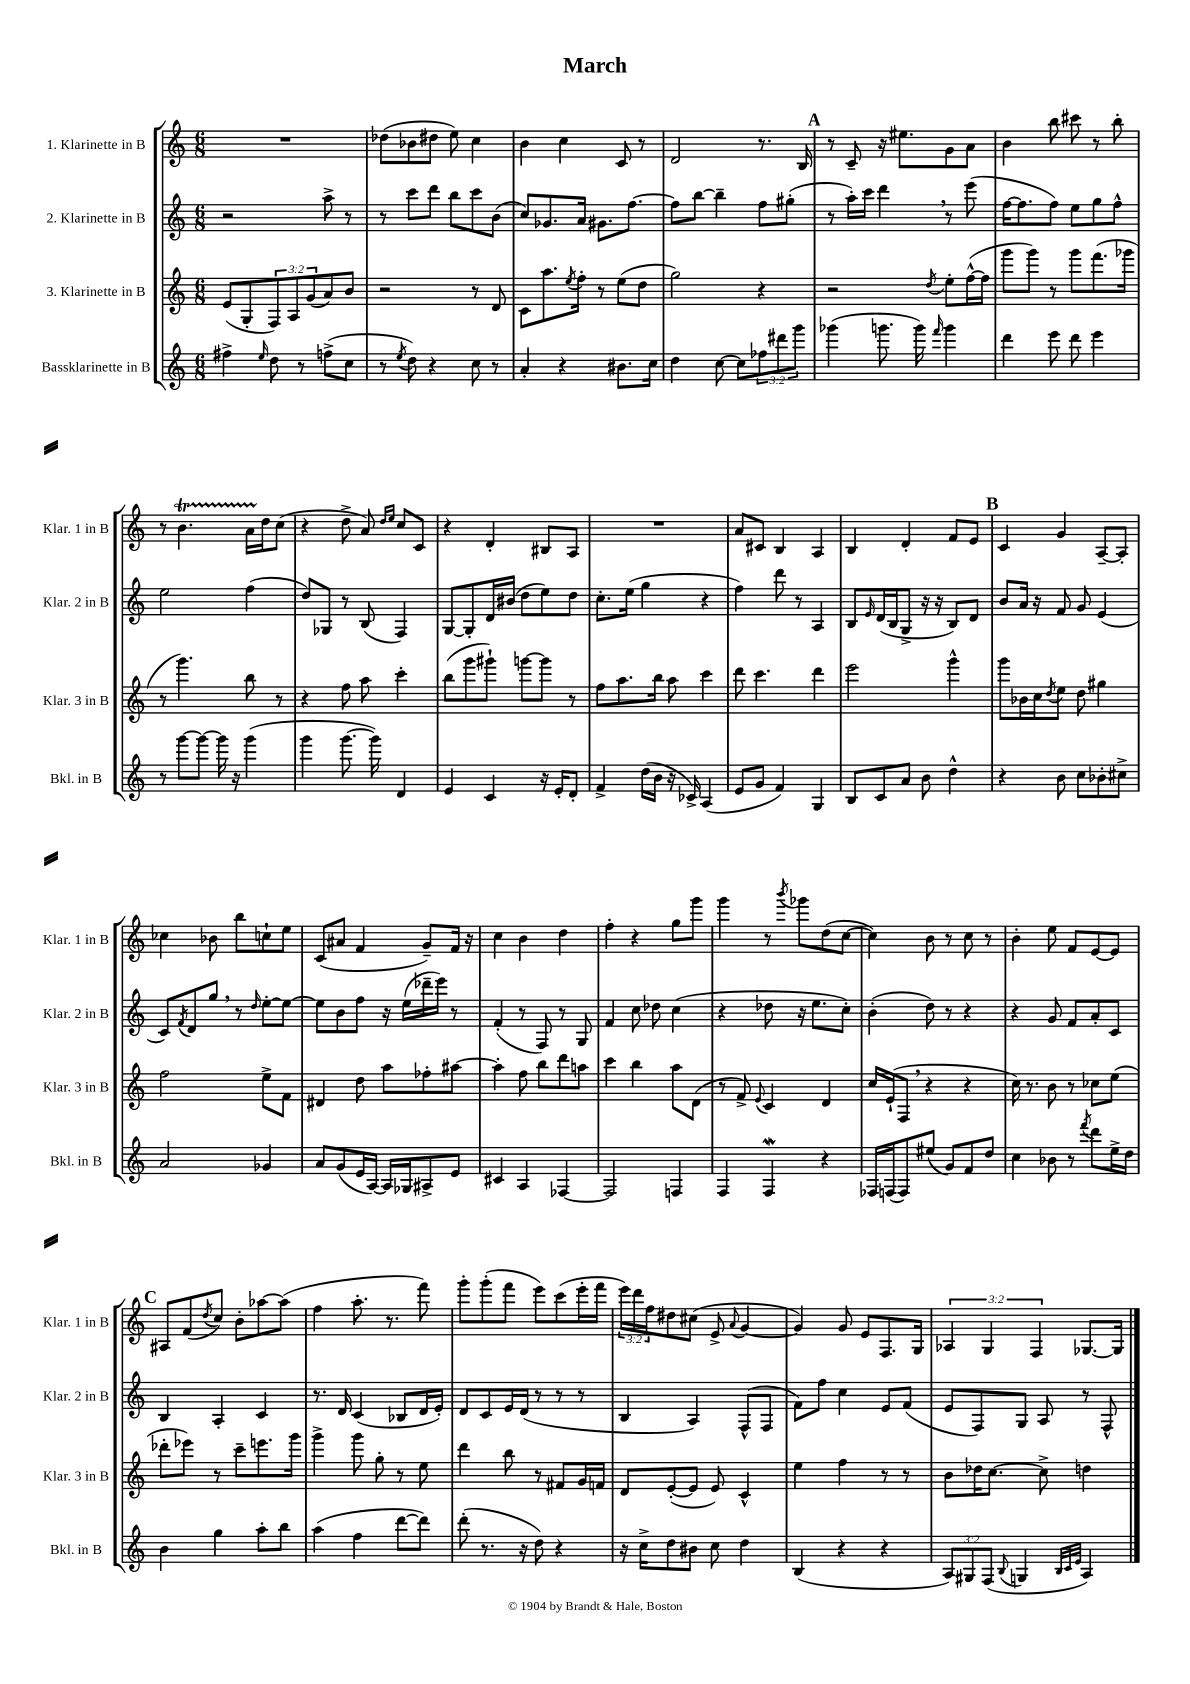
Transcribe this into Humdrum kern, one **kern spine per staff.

**kern	**kern	**kern	**kern
*staff4	*staff3	*staff2	*staff1
*clefG2	*clefG2	*clefG2	*clefG2
*k[]	*k[]	*k[]	*k[]
*M6/8	*M6/8	*M6/8	*M6/8
4ff#^	(8e	2r	2.r
.	8G'	.	.
16qqee	.	.	.
8dd	12F)	.	.
.	12A	.	.
8r	.	.	.
.	(12g	.	.
(8ff^	8a)	8aa^	.
8cc	8b	8r	.
=	=	=	=
8r	2r	8r	(8dd-
8qee	.	.	.
8dd)	.	8ccc	8b-
4r	.	8ddd	8dd#
.	.	8bb	8ee)
8cc	8r	8ccc	4cc
8r	8d	(8b	.
=	=	=	=
4a'	8c	8cc)	4b
.	8.aa	8.g-	.
4r	.	.	4cc
.	8qee	.	.
.	16ff'	16a	.
.	8r	8.g#	.
8.b#	(8ee	.	8c
.	.	[8.ff	.
.	8dd	.	8r
16cc	.	.	.
=	=	=	=
4dd	2gg)	8ff]	2d
.	.	[8bb	.
[8cc	.	4bb~]	.
8cc]	.	.	.
12ff-	4r	8ff	8.r
12ddd#	.	.	.
.	.	(8gg#'	.
12ggg	.	.	.
.	.	.	16B
=	=	=	=
(4ggg-	2r	8r	8r
.	.	16aa')	8c~
.	.	16ccc	.
8.ggg	.	4ddd	16r
.	.	.	8.ee#
16ggg)	.	.	.
16qqfff	8qdd	.	.
4ggg	8ee'	8r	8g
.	([16ff^^	(8eee	8a
.	16ff]	.	.
=	=	=	=
4ddd	8ggg	[16ff	4b
.	.	8.ff]	.
.	8ggg)	.	.
8eee	8r	8ff)	8bb
8ddd	8ggg	8ee	8ccc#
4eee	(8.fff	8gg	8r
.	.	8ff^^	8bb'
.	16ggg-	.	.
=	=	=	=
8r	8r	2ee	8r
[8ggg	4.ggg)	.	4.b
8ggg_	.	.	.
16ggg]	.	.	.
16r	.	.	.
(4ggg	8bb	(4ff	16a
.	.	.	16dd
.	8r	.	(8cc
=	=	=	=
4ggg	4r	8dd)	4r
.	.	8G-	.
[8.ggg	8ff	8r	8dd^
.	8aa	(8B	8a)
16ggg])	.	.	.
.	.	.	16qqdd
.	.	.	16qqee
4d	4ccc'	4F)	8cc
.	.	.	8c
=	=	=	=
4e	(8bb	[8G	4r
.	8ggg	8G']	.
4c	8ggg#`)	16d	4d'
.	.	(16b#	.
.	[8ggg	8dd	.
16r	8ggg]	8ee)	8B#
16e'	.	.	.
8d'	8r	8dd	8A
=	=	=	=
4f^	8ff	8.cc'	2.r
.	8.aa	.	.
.	.	(16ee	.
(16dd	.	4gg	.
16b	16bb	.	.
16r	8aa	.	.
16c-^)	.	.	.
(4A	4ccc	4r	.
=	=	=	=
8e	8ddd	4ff)	8a
8g	4.ccc	.	8c#
4f)	.	8ddd	4B
.	.	8r	.
4G	4ddd	4A	4A
=	=	=	=
8B	2eee	8B	4B
.	.	16qqe	.
8c	.	(16d	.
.	.	16B	.
8a	.	8G^	4d'
8b	.	16r	.
.	.	16r	.
4dd^^	4ggg^^	8B)	8f
.	.	8d	8e
=	=	=	=
4r	8ggg	8b	4c
.	16b-	16a	.
.	16cc	16r	.
.	8qdd	.	.
8b	8ee	8f	4g
8cc	8dd	8g	.
8b-'	4gg#	(4e	[8A~
8cc#^	.	.	8A']
=	=	=	=
2a	2ff	8c)	4cc-
.	.	8qf	.
.	.	8d	.
.	.	8gg	8b-
.	.	8r	8bb
.	.	16qqdd	.
4g-	8ee^	[8ee'	8cc`
.	8f	8ee_	8ee
=	=	=	=
8a	4d#	8ee]	(8c
(8g	.	8b	8a#
16e	8dd	8ff	4f
[16A)	.	.	.
16A]	8aa	16r	.
16G-	.	(16ee	.
8A#^	8ff-'	16ddd-~	8g~)
.	.	16eee)	.
8e	[8aa#	8r	16f
.	.	.	16r
=	=	=	=
4c#	4aa#']	(4f'	4cc
4A	8ff	8r	4b
.	8bb	8F)	.
[4F-	8ddd	8r	4dd
.	8aa	8G	.
=	=	=	=
2F-]	4ccc	4f	4ff'
.	4bb	8cc	4r
.	.	8dd-	.
4F	8aa	(4cc	8gg
.	(8d	.	8ggg
=	=	=	=
4F	8r	4r	4ggg
.	8f^)	.	.
.	8qqe	.	.
4F	4c	8dd-	8r
.	.	.	8qbbb
.	.	16r	8ggg-
.	.	8.ee	.
4r	4d	.	(8dd
.	.	8cc')	[8cc
=	=	=	=
16F-	16cc	(4b'	4cc])
(16F	(16e`	.	.
8F)	8F	.	.
(8ee#	4r	8dd)	8b
8g)	.	8r	8r
8f	4r	4r	8cc
8dd	.	.	8r
=	=	=	=
4cc	16cc)	4r	4b'
.	8.r	.	.
8b-	8b	8g	8ee
8r	8r	8f	8f
8qfff	.	.	.
8ddd	8cc-	8a'	[8e
16ee^	(8ee	8c	8e]
16dd	.	.	.
=	=	=	=
4b	8ddd-'	4B	8A#
.	8eee-)	.	(8f
.	.	.	8qdd
4gg	8r	4A'	8cc)
.	8ccc~	.	8b'
8aa'	8.eee	4c	[8aa-
8bb	.	.	(8aa-]
.	16ggg	.	.
=	=	=	=
(4aa	4ggg^	8.r	4ff
.	.	16d	.
4ff	8ggg	(4c	8.aa'
.	8gg'	.	.
.	.	.	8.r
[8ddd	8r	8B-	.
8ddd])	8ee	16d	8fff)
.	.	16e')	.
=	=	=	=
(8ddd'	4ddd	8d	8ggg'
8.r	.	8c	(8ggg'
.	8bb	16e	8fff
16r	.	(16d	.
8dd)	8r	8r	8eee)
4r	8f#	8r	(8ccc
.	16g	8r	16eee'
.	16f	.	16fff
=	=	=	=
16r	8d	4B	24eee)
.	.	.	24ddd
16cc^	.	.	.
.	.	.	24ff
8dd	([8e'	.	8dd#
8b#	8e]	4A)	(8cc#
8cc	8e)	.	8e^
.	.	.	8qqa
4dd	4c^^	(8F^^	[4g
.	.	8F	.
=	=	=	=
(4B	4ee	8f)	4g])
.	.	8ff	.
4r	4ff	4cc	8g
.	.	.	8e
4r	8r	8e	8.F
.	8r	(8f	.
.	.	.	16G
=	=	=	=
12A)	8b	8e	6A-
12G#	.	.	.
.	16dd-	8F)	.
(12F	.	.	6G
.	[8.cc	.	.
8qqB	.	.	.
4G	.	8G	.
.	.	.	6F
.	8cc^]	8A	.
32qqB	.	.	.
32qqc	.	.	.
32qqe	.	.	.
4A)	4dd	8r	[8.G-
.	.	8F^^	.
.	.	.	16G-]
==	==	==	==
*-	*-	*-	*-
